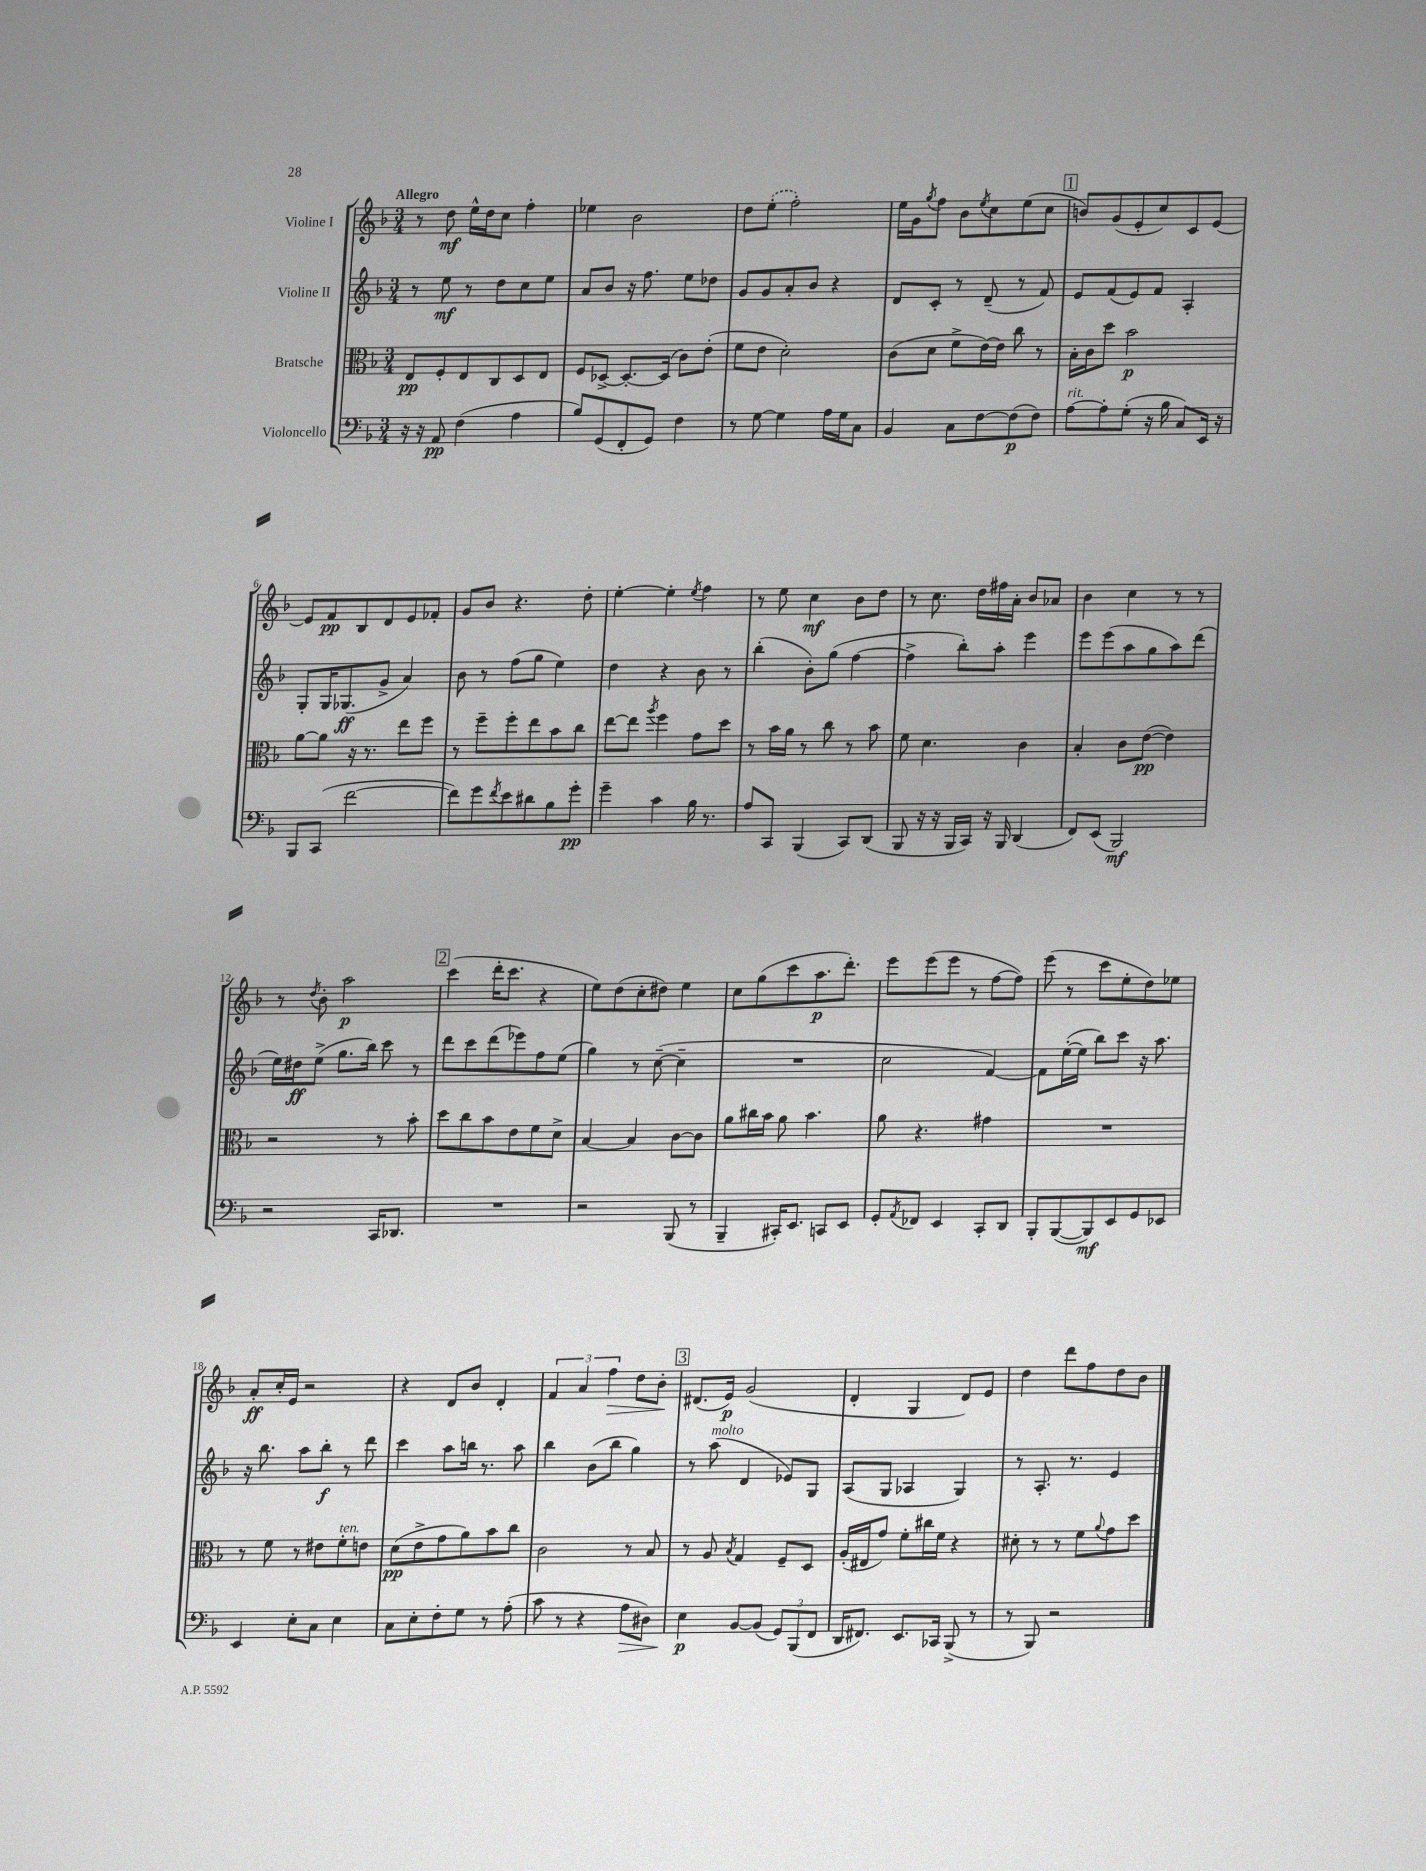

**kern	**kern	**kern	**kern
*staff4	*staff3	*staff2	*staff1
*clefF4	*clefC3	*clefG2	*clefG2
*k[b-]	*k[b-]	*k[b-]	*k[b-]
*M3/4	*M3/4	*M3/4	*M3/4
16r	8E	8r	8r
16r	.	.	.
8AA	8F'	8ee	8dd
(4F	8E	8r	16ee^^
.	.	.	16dd
.	8C	8dd	8cc
4A	8D	8cc	4ff'
.	8E	8ee	.
=	=	=	=
8B-)	8F	8a	4ee-
(8GG	[8D-^	8b-	.
8FF'	8.D-'_	16r	2b-
.	.	8.ff	.
8GG)	.	.	.
.	(16D-]	.	.
4F	8c)	8ee	.
.	(8e'	8dd-	.
=	=	=	=
8r	8f	8g	8dd
[8G	8e	8g	(8ee'
4G]	2d')	8a'	2ff')
.	.	8b-	.
16A	.	4r	.
16G	.	.	.
8C	.	.	.
=	=	=	=
4BB-	(8c	8d	16ee
.	.	.	16g
.	.	.	8qgg
.	8d	8c'	8ff
8C	8f^	8r	8b-
.	.	.	8qee
[8F	[16e)	(8d~	8cc
.	16e]	.	.
(8F]	8cc	8r	(8ee
8F)	8r	8f)	8cc
=	=	=	=
[8A	16B-'	8e	8b)
.	16c	.	.
8A']	8dd	(8f	(8g
(8G'	2b-	8e)	8e'
16r	.	8f	8cc)
16B-	.	.	.
8C)	.	4A'	8c
16EE	.	.	[8e
16r	.	.	.
=	=	=	=
8BBB-	[8a	8G'	8e]
(8CC	8a]	16G	8f
.	.	(8.G-	.
[2f	16r	.	8B-
.	8.r	.	.
.	.	8g^	8d
.	8ee	4a)	8e
.	8ff	.	8f-'
=	=	=	=
8f])	8r	8b-	8g
8g	8ff~	8r	8b-
8qf	.	.	.
8e	8ff'	(8ff	4.r
8d#	8ee	8gg	.
8B-	8b-	4ee)	.
8g'	8cc	.	8dd'
=	=	=	=
4g~	[8ee	4dd	[4ee'
.	8ee]	.	.
.	8qaa	.	.
4c	4ff	4r	4ee']
.	.	.	8qee
16B-	8g	8b-	4ff
8.r	.	.	.
.	8dd	8r	.
=	=	=	=
8A	8r	(4bb-'	8r
8CC	16b-	.	8ee
.	16a	.	.
(4BBB-	8r	8b-')	4cc
.	8cc	(8gg	.
8CC)	8r	[4ff	8b-
(8DD	8b-	.	8dd
=	=	=	=
8BBB-	8f	4ff^]	8r
16r	4.d	.	8.cc
16r	.	.	.
16BBB-	.	8bb-')	.
16CC)	.	.	16dd
16r	.	8aa'	16ff#
16BBB-	.	.	16a'
(4DD	4c	4eee	8b-
.	.	.	8a-
=	=	=	=
8FF)	4B-'	8eee	4b-
(8EE	.	(8eee	.
2BBB-)	8c	8aa	4cc
.	([8e	8gg	.
.	4e])	8aa)	8r
.	.	(8ddd	8r
=	=	=	=
2r	2r	16ee)	8r
.	.	16dd#	.
.	.	.	8qdd
.	.	(8ee^	8b-'
.	.	8.gg	2aa
.	.	16bb-)	.
16CC	8r	8ccc	.
8.DD-	.	.	.
.	8b-'	8r	.
=	=	=	=
2.r	8dd	8ddd	(4ccc
.	8cc	8ccc	.
.	8b-	(8ddd	16ddd'
.	.	.	8.ccc
.	8e	8eee-)	.
.	8f	8ff	4r
.	8d^	(8ee	.
=	=	=	=
2r	[4B-	4gg)	8ee)
.	.	.	(8dd
.	4B-]	8r	8cc'
.	.	([8cc~	8dd#)
(8BBB-	[8c	4cc~]	4ee
8r	8c]	.	.
=	=	=	=
4BBB-~	8a	2.r	8cc
.	16cc#	.	(8gg
.	16b-	.	.
16CC#')	8a	.	8ccc
8.EE	.	.	.
.	4.b-	.	8.aa
8CC	.	.	.
.	.	.	8.ddd')
8EE	.	.	.
=	=	=	=
8GG'	8a	2cc	8eee
8qAA	.	.	.
8FF-	4.r	.	(8eee
4EE	.	.	8eee
.	.	.	8r
8CC'	4g#	[4f)	[8ff
8DD	.	.	8ff])
=	=	=	=
8BBB-'	2.r	8f]	(8eee
([8BBB-	.	([16ee'	8r
.	.	16ee]	.
8BBB-])	.	8bb-)	8ccc
8EE	.	8ccc	8ee'
8GG	.	16r	8dd)
.	.	8.aa	.
8EE-	.	.	8ee-
=	=	=	=
4EE	8r	16r	8a'
.	.	8.bb-	.
.	8f	.	16cc'
.	.	.	16e
8E'	8r	8aa	2r
8C	8e#	8bb-'	.
4E	8f'	8r	.
.	8e	8ddd	.
=	=	=	=
8C	(8d	4ccc	4r
8E'	8e^	.	.
8F'	8g	8aa	8d
8G	8a)	16bb	8b-
.	.	8.r	.
8r	8b-	.	4d'
(8A'	8cc	8aa	.
=	=	=	=
8c	2c	4bb-	6f
8r	.	.	.
.	.	.	6a
4r	.	(8b-	.
.	.	.	6ff
.	.	8bb-	.
8A	8r	4gg)	8dd
8D#)	8B-	.	8b-'
=	=	=	=
4E	8r	8r	(8.d#
.	8A	(8aa	.
.	.	.	16e)
.	8qB-	.	.
[8BB-	4G	4d	(2g
(8BB-]	.	.	.
12GG)	8F~	8e-)	.
(12BBB-	.	.	.
.	8D	8G	.
12FF	.	.	.
=	=	=	=
16DD	(16A'	(8A	4d'
8.FF#)	16E#	.	.
.	8g)	8G	.
8.EE	8f'	4A-	4G
.	16cc#	.	.
16CC-	16f	.	.
(8BBB-^	4r	4G)	8d)
8r	.	.	8e
=	=	=	=
8r	8d#'	8r	4dd
8BBB-)	8r	8.A'	.
2r	8r	.	8ddd
.	.	8.r	.
.	8f	.	8ff
.	8qqa	.	.
.	8g	4e	8dd
.	8dd	.	8b-
==	==	==	==
*-	*-	*-	*-
